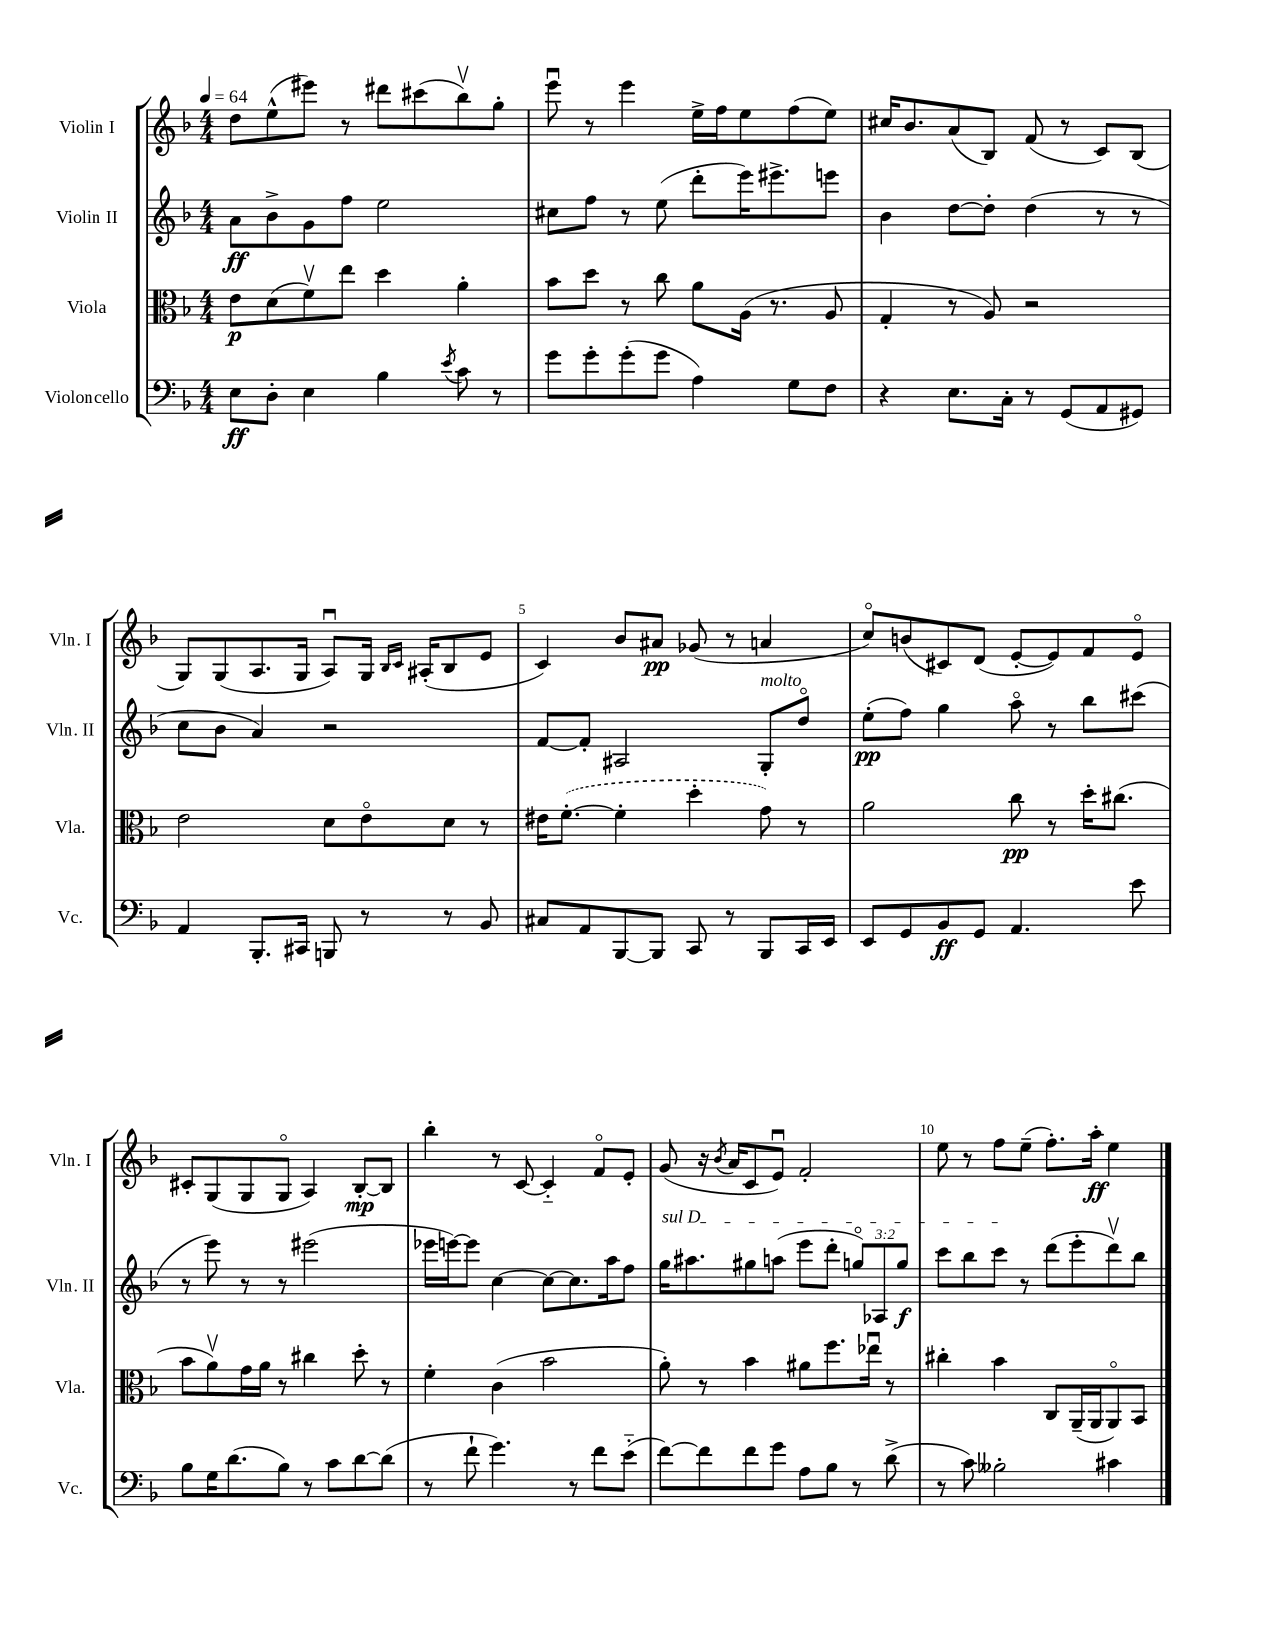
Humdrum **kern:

**kern	**kern	**kern	**kern
*staff4	*staff3	*staff2	*staff1
*clefF4	*clefC3	*clefG2	*clefG2
*k[b-]	*k[b-]	*k[b-]	*k[b-]
*M4/4	*M4/4	*M4/4	*M4/4
*MM64	*MM64	*MM64	*MM64
8E	8e	8a	8dd
8D'	(8d	8b-^	(8ee^^
4E	8fv)	8g	8eee#)
.	8ee	8ff	8r
4B-	4dd	2ee	8ddd#
.	.	.	(8ccc#
8qe	.	.	.
8c	4a'	.	8bb-v)
8r	.	.	8gg'
=	=	=	=
8g	8b-	8cc#	8eeeu
8g'	8dd	8ff	8r
(8g'	8r	8r	4eee
8g	8cc	(8ee	.
4A)	8a	8ddd'	16ee^
.	.	.	16ff
.	(16A	16eee)	8ee
.	8.r	8.eee#^	.
8G	.	.	(8ff
8F	8A	8eee	8ee)
=	=	=	=
4r	4G'	4b-	16cc#
.	.	.	8.b-
8.E	8r	[8dd	(8a
.	8A)	8dd']	8B-)
16C'	.	.	.
8r	2r	(4dd	(8f
(8GG	.	.	8r
8AA	.	8r	8c)
8GG#)	.	8r	(8B-
=	=	=	=
4AA	2e	8cc	8G)
.	.	8b-	(8G
8.BBB-'	.	4a)	8.A
16CC#	.	.	16G
8BBB	8d	2r	8Au)
8r	8eo	.	16G
.	.	.	16qqB-
.	.	.	16qqc
.	.	.	(16A#'
8r	8d	.	8B-
8BB-	8r	.	8e
=	=	=	=
8C#	16e#	[8f	4c)
.	([8.f'	.	.
8AA	.	8f']	.
[8BBB-	4f']	2A#	8b-
8BBB-]	.	.	8a#
8CC	4dd'	.	(8g-
8r	.	.	8r
8BBB-	8g)	8G'	4a
16CC	8r	8ddo	.
16EE	.	.	.
=	=	=	=
8EE	2a	(8ee'	8cco)
8GG	.	8ff)	(8b
8BB-	.	4gg	8c#)
8GG	.	.	(8d
4.AA	8cc	8aao	[8e'
.	8r	8r	8e])
.	16dd'	8bb-	8f
.	(8.cc#	.	.
8e	.	(8ccc#	8eo
=	=	=	=
8B-	8b-	8r	8c#'
16G	8av)	8eee)	(8G
(8.d	.	.	.
.	16g	8r	8G
.	16a	.	.
8B-)	8r	8r	8Go
8r	4cc#	(2eee#	4A)
8c	.	.	.
[8d	8dd'	.	[8B-'
(8d]	8r	.	8B-]
=	=	=	=
8r	4f'	16eee-	4bb-'
.	.	[16eee)	.
8f`	.	8eee]	.
4.g)	(4c	[4cc	8r
.	.	.	[8c
.	2b-	8cc_	4c'~]
8r	.	8.cc]	.
8f	.	.	8fo
.	.	16aa	.
(8e'~	.	8ff	8e'
=	=	=	=
[8f)	8a')	16gg	(8g
.	.	8.aa#	.
8f]	8r	.	16r
.	.	.	8qb-
.	.	.	16a
8f	4b-	8gg#	8c
8g	.	(8aa	8eu)
8A	8a#	8eee	2f'
8B-	8.ff	8ddd'	.
8r	.	12ggo)	.
.	16ee-u	.	.
.	.	12A-	.
(8d^	8r	.	.
.	.	12gg	.
=	=	=	=
8r	4cc#'	8ccc	8ee
8c)	.	8bb-	8r
2B--'	4b-	8ccc	8ff
.	.	8r	(8ee~
.	8C	(8ddd	8.ff')
.	(16AA~	8eee'	.
.	16AA	.	16aa'
4c#	8AAo)	8dddv)	4ee
.	8BB-	8bb-	.
==	==	==	==
*-	*-	*-	*-
